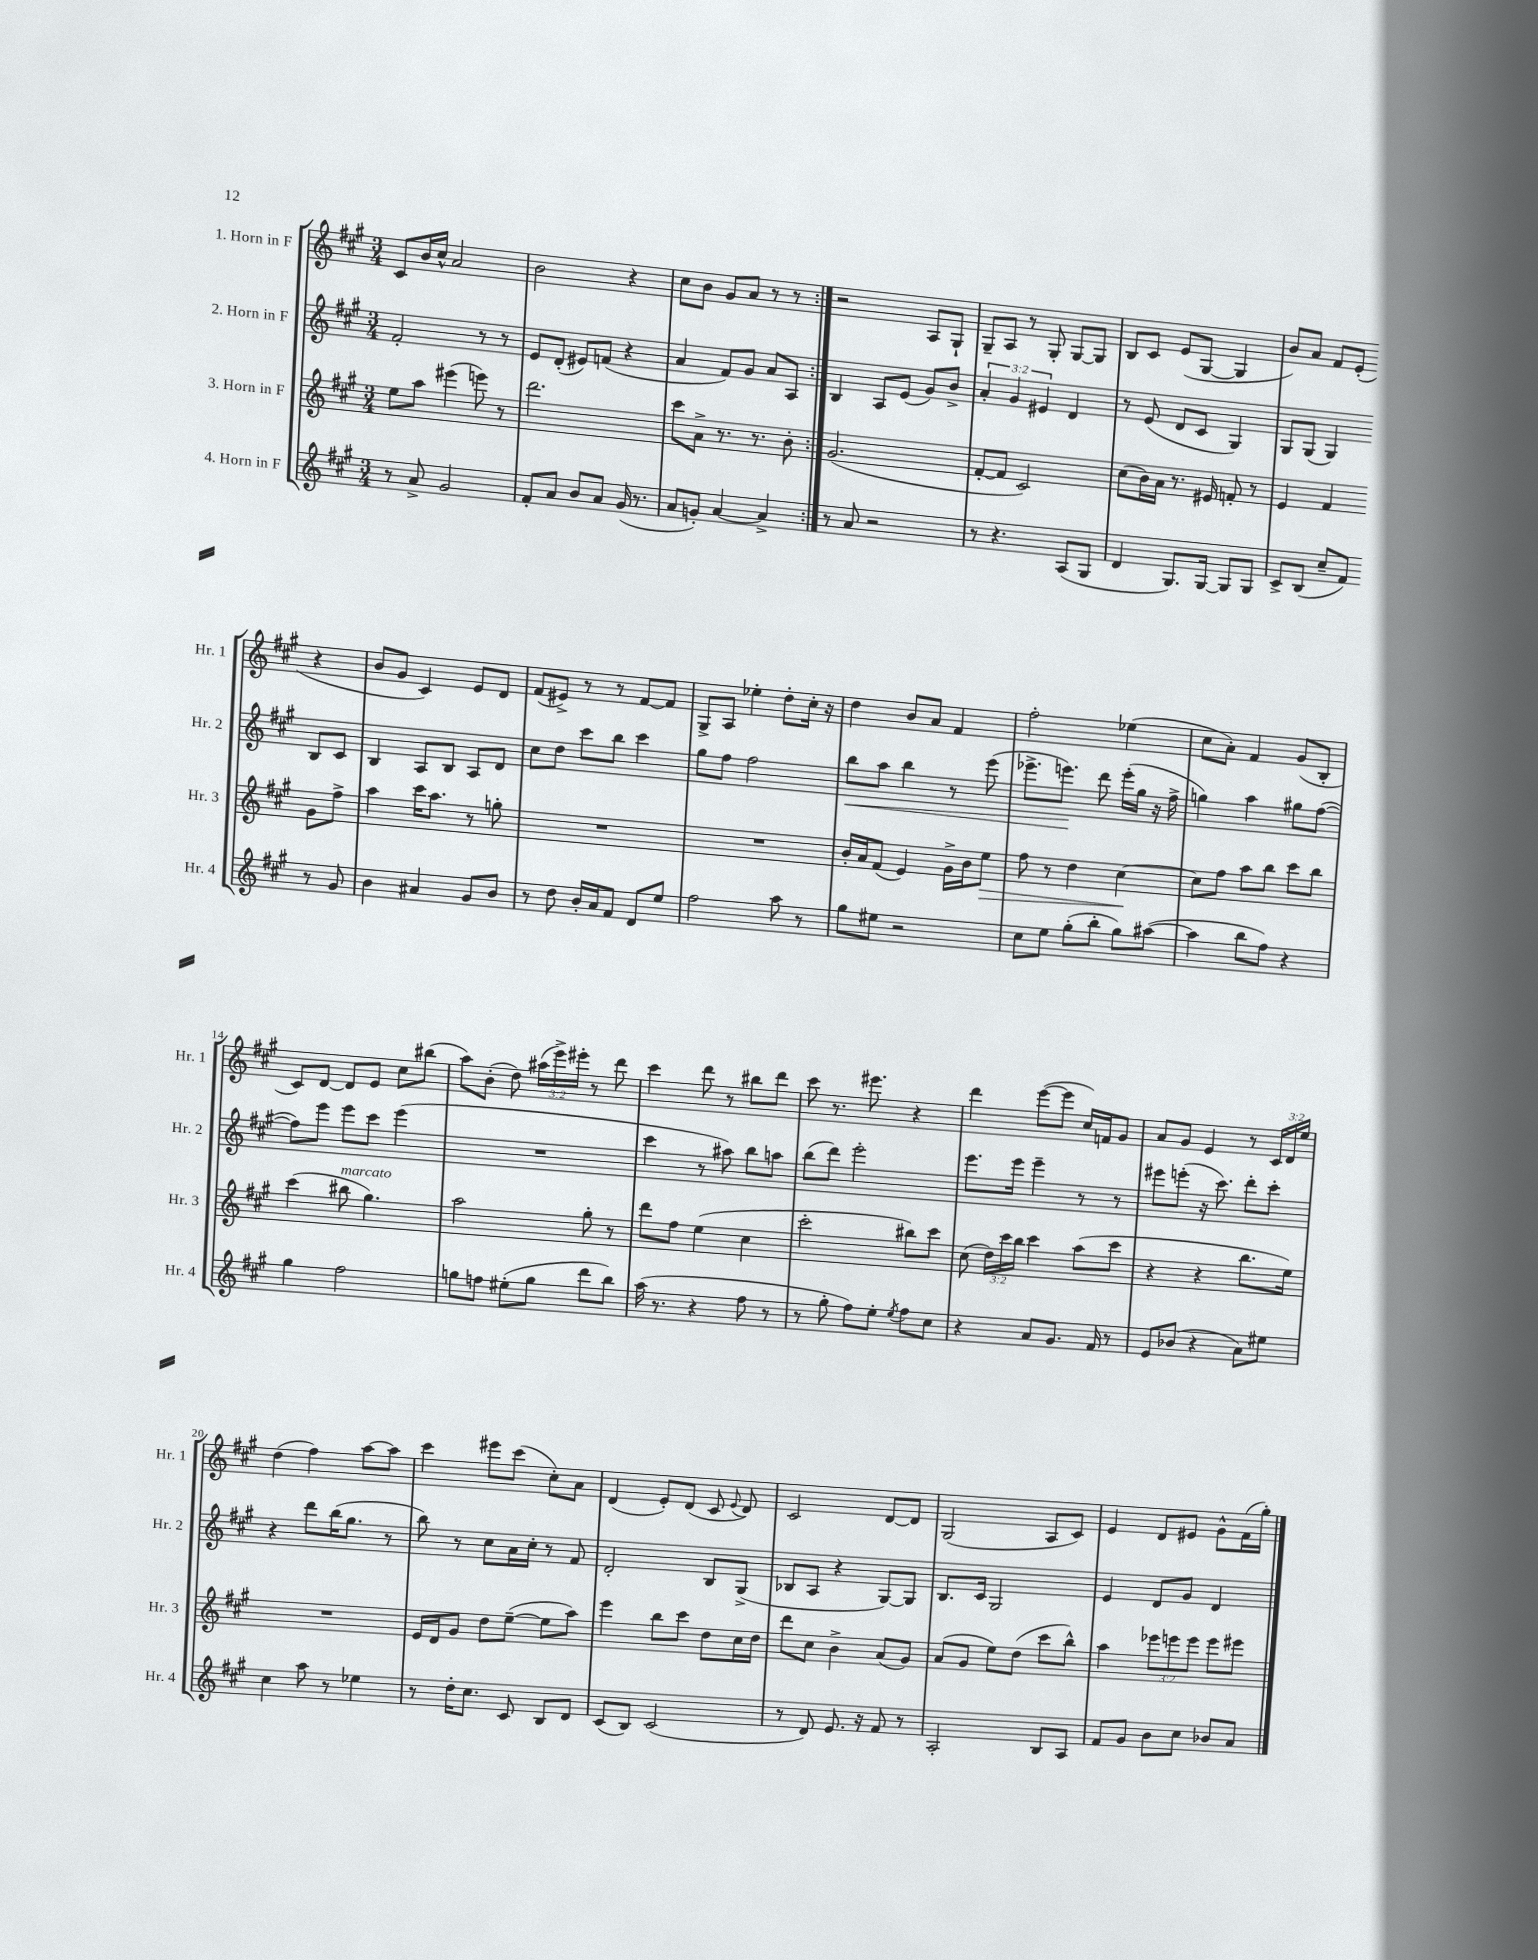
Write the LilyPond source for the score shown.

<<
\new StaffGroup <<
\new Staff = "s0" \with { instrumentName = "1. Horn in F" shortInstrumentName = "Hr. 1" } {
    \clef treble \key a \major \numericTimeSignature \time 3/4 \override Staff.TupletNumber.text = #tuplet-number::calc-fraction-text
    \autoBeamOff \repeat volta 2 { cis'8[ b'16 cis''16]-^ a'2 |
    b'2 r4 |
    cis''8[ b'8] gis'8[ a'8] r8 r8 | }
    r2 a8[ gis8]-! |
    gis8[-- a8] r8 gis8-. gis8[~ gis8] |
    b8[ cis'8] e'8[( gis8]~ gis4 |
    b'8[) a'8] fis'8[ e'8]-.( r4 |
    b'8[ gis'8] cis'4) e'8[ d'8] |
    fis'8[( eis'8]->) r8 r8 fis'8[~ fis'8] |
    gis8[-> a8] ees''4-. d''8[-. cis''16]-. r16 |
    d''4 b'8[ a'8] fis'4 |
    fis''2-. ees''4( |
    cis''8[ a'8]-.) fis'4 gis'8[( b8]-. |
    cis'8[) d'8]~ d'8[ e'8] cis''8[ bis''8]( |
    a''8[) b'8]-.( d''8) \tuplet 3/2 { ais''16[( e'''16->) eis'''16]-. } r8 d'''8 |
    cis'''4 d'''8 r8 bis''8[ d'''8] |
    cis'''8 r8. eis'''8. r4 |
    d'''4 e'''8[~( e'''8] cis''16[) f'16 gis'8] |
    a'8[ gis'8] e'4 r8 \tuplet 3/2 { cis'16[ d'16 e''16] } |
    d''4( fis''4) a''8[~ a''8] |
    cis'''4 eis'''8[ cis'''8]( cis''8[-.) a'8] |
    d'4( e'8[-.) d'8]( cis'8 \appoggiatura { e'8 } d'8) |
    cis'2 d'8[~ d'8] |
    gis2( a8[ cis'8]) |
    e'4 d'8[ eis'8] gis'8[-^ fis'16( gis''16]-.) \bar "|." |
}
\new Staff = "s1" \with { instrumentName = "2. Horn in F" shortInstrumentName = "Hr. 2" } {
    \clef treble \key a \major \numericTimeSignature \time 3/4 \override Staff.TupletNumber.text = #tuplet-number::calc-fraction-text
    \autoBeamOff \repeat volta 2 { fis'2-. r8 r8 |
    e'8[ d'8]-.( eis'8[) f'8]( r4 |
    a'4 fis'8[) gis'8] a'8[ a8] | }
    b4 a8[ e'8]( gis'8[) b'8]-> |
    \tuplet 3/2 { a'4-. gis'4 eis'4 } d'4 |
    r8 e'8( d'8[ cis'8] gis4) |
    gis8[ gis8]( gis4) b8[ cis'8] |
    b4 a8[ b8] a8[ d'8] |
    cis''8[ d''8] cis'''8[ b''8] cis'''4 |
    gis''8[ fis''8] fis''2 |
    b''8[\< a''8] b''4 r8 e'''8( |
    ees'''8.[-> e'''8.]\!) d'''8 e'''16[-.( gis''16] r16 fis''16-> |
    g''4) a''4 gis''8[ fis''8]~( |
    fis''8[) e'''8] e'''8[ cis'''8] e'''4( |
    R2. |
    cis'''4 r8 ais''8) b''8[ a''8] |
    b''8[( d'''8]) e'''2-. |
    e'''8.[ e'''16] e'''4-- r8 r8 |
    eis'''8[ e'''8]-.( r16 cis'''8.) d'''8[-. cis'''8]-. |
    r4 d'''8[ b''16( gis''8.] r8 |
    b''8) r8 cis''8[ a'16 cis''16]-. r8 fis'8 |
    d'2-. b8[ gis8]->( |
    bes8[ a8] r4 gis8[~) gis8] |
    b8.[ cis'16] gis2 |
    e'4 d'8[ gis'8] d'4 \bar "|." |
}
\new Staff = "s2" \with { instrumentName = "3. Horn in F" shortInstrumentName = "Hr. 3" } {
    \clef treble \key a \major \numericTimeSignature \time 3/4 \override Staff.TupletNumber.text = #tuplet-number::calc-fraction-text
    \autoBeamOff \repeat volta 2 { e''8[ a''8] eis'''4( e'''8) r8 |
    d'''2. |
    cis'''8[ a'8]-> r8. r8. b'8-. | }
    gis'2.( |
    fis'8[~-. fis'8] cis'2) |
    cis''8[( b'16) a'16] r8. eis'16 f'8-. r8 |
    e'4 fis'4 gis'8[ fis''8]-> |
    a''4 cis'''16[ a''8.] r8 g''8-. |
    R2. |
    R2. |
    b'16[-. a'16 fis'8]( e'4) gis'16[-> b'16 e''8]\> |
    fis''8 r8 d''4 cis''4~\! |
    cis''8[ fis''8] a''8[ b''8] cis'''8[ b''8] |
    cis'''4( bis''8^\markup { \italic "marcato" } gis''4.) |
    a''2 gis''8-. r8 |
    d'''8[ fis''8] e''4( cis''4 |
    cis'''2-. bis''8[) cis'''8] |
    cis''8( \tuplet 3/2 { d''16[) cis'''16 b''16] } cis'''4 a''8[( cis'''8] |
    r4 r4 b''8.[ e''16]) |
    R2. |
    e'16[ d'16 gis'8] d''8[ e''8]~--( e''8[ a''8]) |
    e'''4 b''8[ cis'''8] d''8[ cis''16 d''16] |
    d'''8[ cis''8] b'4-> a'8[( gis'8]) |
    a'8[( gis'8] e''8[) d''8]( cis'''8[ b''8]-^) |
    a''4 \tuplet 3/2 { ees'''8[ e'''8 e'''8] } e'''8[ eis'''8] \bar "|." |
}
\new Staff = "s3" \with { instrumentName = "4. Horn in F" shortInstrumentName = "Hr. 4" } {
    \clef treble \key a \major \numericTimeSignature \time 3/4
    \autoBeamOff \repeat volta 2 { r8 a'8-> gis'2 |
    fis'8[-. a'8] b'8[ a'8] gis'16( r8. |
    a'8[ g'8]-.) a'4~ a'4-> | }
    r8 a'8 r2 |
    r8 r4. a8[( gis8] |
    d'4 gis8.[) gis16]~ gis8[ gis8] |
    cis'8[-> b8]( cis''8[-- fis'8]) r8 gis'8 |
    b'4 ais'4 gis'8[ b'8] |
    r8 d''8 b'16[-. a'16 fis'8] d'8[ e''8] |
    fis''2 a''8 r8 |
    gis''8[ eis''8] r2 |
    cis''8[ e''8] gis''8[-.( b''8]-. gis''8[) ais''8]~( |
    ais''4 b''8[ fis''8]) r4 |
    gis''4 fis''2 |
    g''8[ f''8] eis''8[-.( g''8] d'''8[ b''8]) |
    a''16( r8. r4 fis''8 r8 |
    r8 gis''8-. fis''8[) e''8]-. \acciaccatura { e''8 } fis''8[ cis''8] |
    r4 a'8[ gis'8.] fis'16 r8 |
    e'8[ bes'8]( r4 a'8[) eis''8] |
    cis''4 a''8 r8 ees''4 |
    r8 d''16[-. cis''8.] cis'8 b8[ d'8] |
    cis'8[( b8]) cis'2( |
    r8 d'8) e'8. r16 fis'8 r8 |
    a2-. b8[ a8] |
    fis'8[ gis'8] b'8[ cis''8] bes'8[ a'8] \bar "|." |
}
>>
>>
